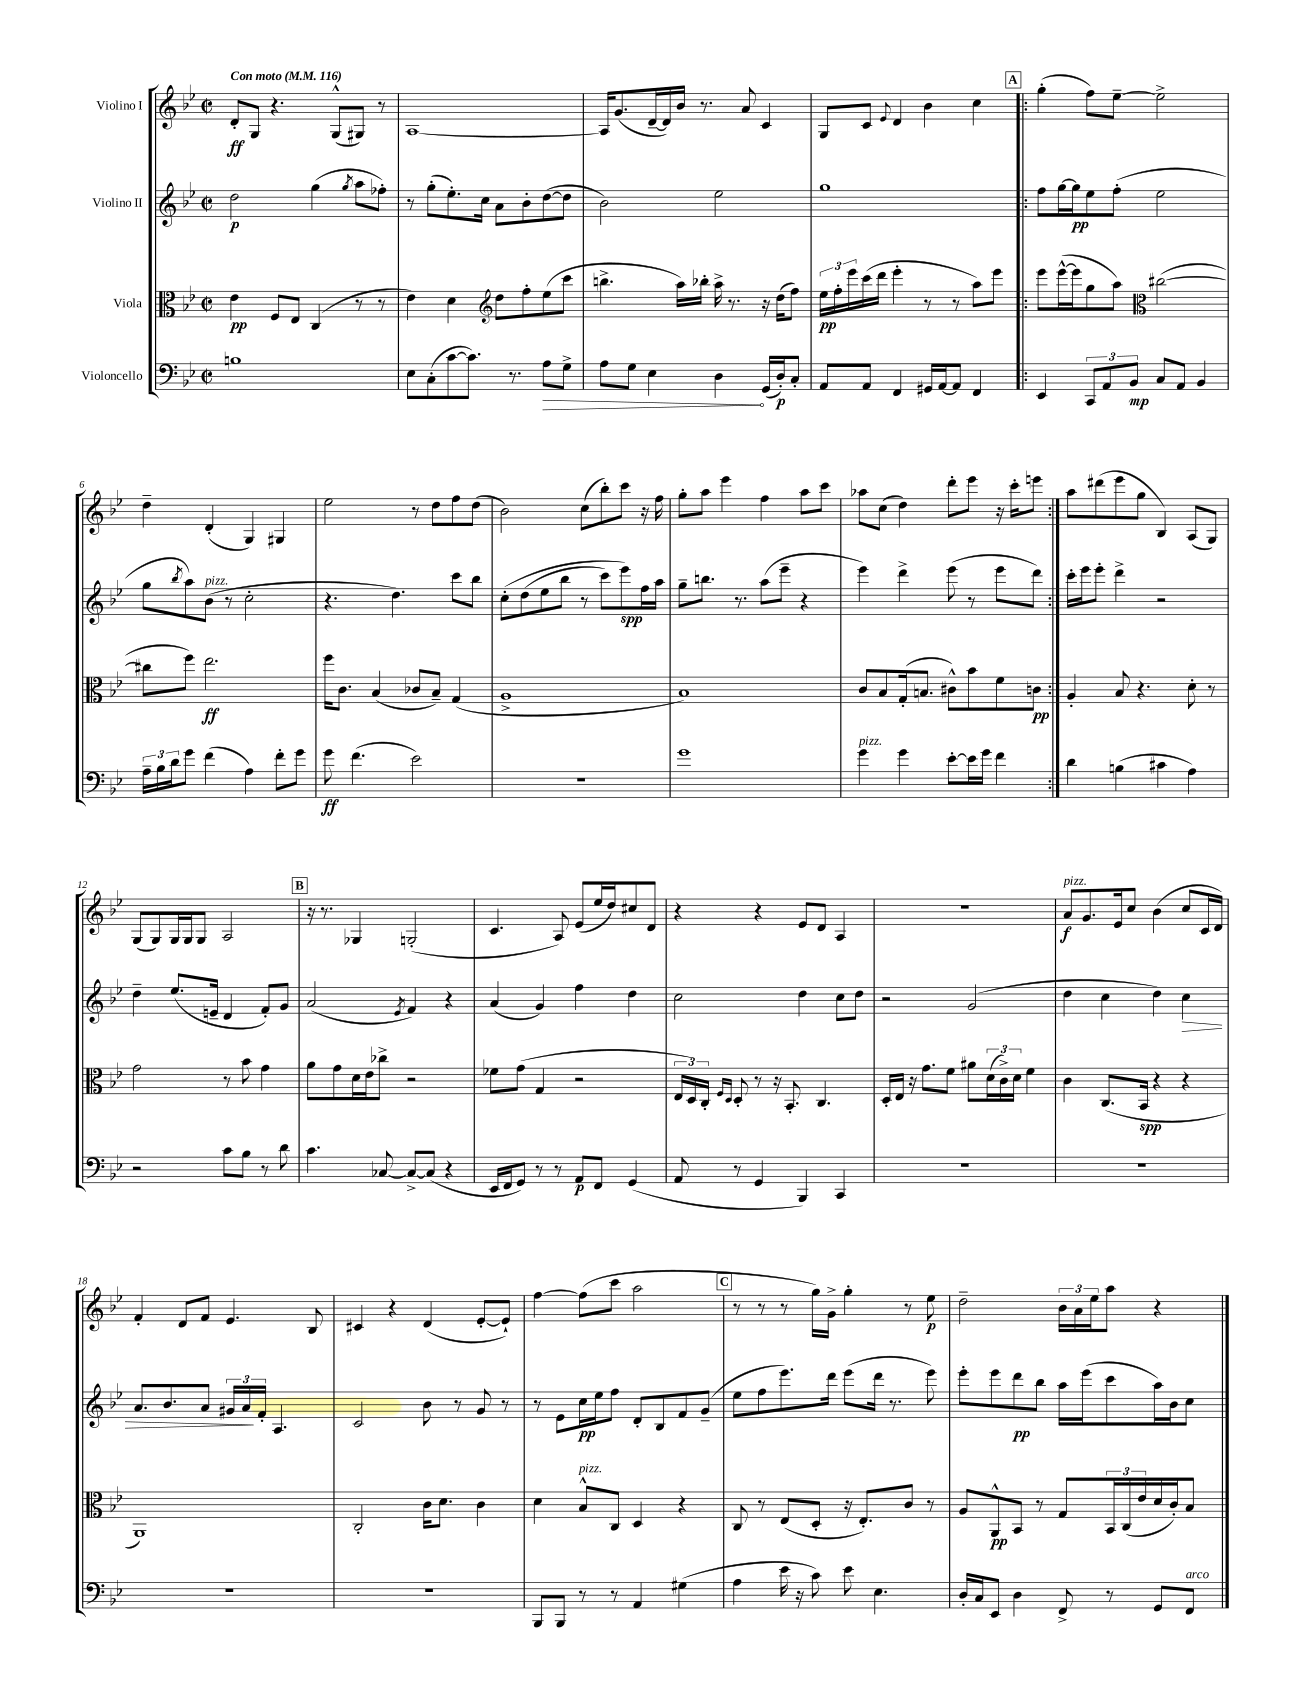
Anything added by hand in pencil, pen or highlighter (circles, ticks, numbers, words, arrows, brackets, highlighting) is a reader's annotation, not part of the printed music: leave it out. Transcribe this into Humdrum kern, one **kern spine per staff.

**kern	**kern	**kern	**kern
*staff4	*staff3	*staff2	*staff1
*clefF4	*clefC3	*clefG2	*clefG2
*k[b-e-]	*k[b-e-]	*k[b-e-]	*k[b-e-]
*M2/2	*M2/2	*M2/2	*M2/2
*met(c|)	*met(c|)	*met(c|)	*met(c|)
*MM116	*MM116	*MM116	*MM116
1B	4e-	2dd	8d'
.	.	.	8G
.	8F	.	4.r
.	8E-	.	.
.	(4C	(4gg	.
.	.	.	(8G^^
.	.	8qgg	.
.	8r	8aa	8G#)
.	8r	8ff-')	8r
=	=	=	=
8E-	4e-)	8r	[1A
(8C'	.	(8gg'	.
[8c	4d	8.ee-')	.
8.c])	.	.	.
.	.	16cc	.
*	*clefG2	*	*
.	8dd	8a	.
8.r	.	.	.
.	8ff'	8b-'	.
8A	(8ee-	([8dd	.
8G^	8ccc	8dd]	.
=	=	=	=
8A	4.bb^	2b-)	16A]
.	.	.	(8.g
8G	.	.	.
4E-	.	.	[16d~
.	.	.	16d])
.	16aa)	.	16b-
.	16bb-'	.	8.r
4D	16aa^	2ee-	.
.	8.r	.	.
.	.	.	8a
(16GG	16r	.	4c
16D')	(16dd	.	.
8C'	8ff)	.	.
=	=	=	=
8AA	24ee-	1gg	8G
.	24ff'	.	.
.	24eee-	.	.
8AA	(16ccc	.	8c
.	16ddd	.	.
.	.	.	8qqe-
4FF	4eee-'	.	4d
16GG#	8r	.	4b-
[16AA	.	.	.
8AA]	8r	.	.
4FF	8aa)	.	4cc
.	8eee-	.	.
=!|:	=!|:	=!|:	=!|:
4EE-	8eee-	8ff	(4gg'
.	([16eee-^^	[16gg	.
.	16eee-]	16gg]	.
12CC	8gg	8ee-	8ff)
12AA	.	.	.
.	8aa)	(8ff'	[8ee-~
12BB-	.	.	.
*	*clefC3	*	*
8C	([2cc#	2ee-	2ee-^]
8AA	.	.	.
4BB-	.	.	.
=	=	=	=
24A~	8cc#]	8gg	4dd~
24B-	.	.	.
24d	.	.	.
.	.	8qbb-	.
8g	8ff)	8aa)	.
(4f	2.ee-	(8b-	(4d'
.	.	8r	.
4A)	.	2cc'	4G)
8f'	.	.	4G#
8g	.	.	.
=	=	=	=
8g	16ff	4.r	2ee-
.	8.c	.	.
(4.f	.	.	.
.	(4B-	.	.
.	.	4.dd)	.
2e-)	8c-	.	8r
.	8B-~)	.	8dd
.	(4G	8ccc	8ff
.	.	8bb-	(8dd
=	=	=	=
1r	1A^	&(8cc'	2b-)
.	.	(8dd	.
.	.	8ee-	.
.	.	8bb-	.
.	.	8r	(8cc
.	.	8ccc)	8bb-')
.	.	8eee-&)	8ccc
.	.	16ff	16r
.	.	16aa	16ff
=	=	=	=
1g	1B-)	8gg~	8gg'
.	.	8.bb	8aa
.	.	.	4eee-
.	.	8.r	.
.	.	(8aa	4ff
.	.	8eee-~	.
.	.	4r	8aa
.	.	.	8ccc
=	=	=	=
4g	8c	4eee-)	8aa-
.	8B-	.	(8cc
4g	(16G'	4ddd^	4dd)
.	8.B	.	.
[8e-'	8c#^^)	(8eee-	8ddd'
16e-]	8b-	8r	8eee-
16g	.	.	.
4f	8f	8eee-	16r
.	.	.	16ccc'
.	8c	8ddd)	8eee
=:|!	=:|!	=:|!	=:|!
4d	4A'	16ccc'	8aa
.	.	16eee-	.
.	.	8eee-'	(8ddd#
(4B	8B-	4ddd^	8eee-
.	4.r	.	8gg
4c#	.	2r	4B-)
4A)	8d'	.	(8A
.	8r	.	8G)
=	=	=	=
2r	2g	4dd~	(8G
.	.	.	8G)
.	.	(8.ee-	16G
.	.	.	16G
.	.	.	8G
.	.	16e~	.
8c	8r	4d	2A
8B-	8b-	.	.
8r	4g	8f')	.
8d	.	8g	.
=	=	=	=
4.c	8a	(2a	16r
.	.	.	8.r
.	8g	.	.
.	16d	.	4G-
.	16e-	.	.
[8C-	8cc-^	.	.
.	.	8qe-	.
8C-^_	2r	4f)	(2G'
(8C-]	.	.	.
4r	.	4r	.
=	=	=	=
16EE-	8f-	(4a	4.c
16FF	.	.	.
8GG)	(8g	.	.
8r	4G	4g)	.
8r	.	.	8A)
8AA	2r	4ff	(8e-
8FF	.	.	16ee-
.	.	.	16dd)
(4GG	.	4dd	8cc#
.	.	.	8d
=	=	=	=
8AA	24E-	2cc	4r
.	24D)	.	.
.	24C'	.	.
.	16qqF	.	.
.	16qqD	.	.
8r	8D'	.	.
4GG	8r	.	4r
.	16r	.	.
.	8.BB-'	.	.
4BBB-)	.	4dd	8e-
.	4.C	.	8d
4CC	.	8cc	4A
.	.	8dd	.
=	=	=	=
1r	16D'	2r	1r
.	16E-	.	.
.	16r	.	.
.	8.g	.	.
.	8f	.	.
.	8a#	(2g	.
.	(24d	.	.
.	24c^)	.	.
.	24d	.	.
.	4f	.	.
=	=	=	=
1r	4c	4dd	8a
.	.	.	8.g
.	(8.C	4cc	.
.	.	.	16e-
.	.	.	8cc
.	16BB-	.	.
.	4r	4dd)	(4b-
.	4r	4cc	8cc
.	.	.	16c
.	.	.	16d)
=	=	=	=
1r	1AA)	8.a	4f'
.	.	8.b-	.
.	.	.	8d
.	.	8a	8f
.	.	24g#	4.e-
.	.	24a	.
.	.	24f'	.
.	.	4.A	.
.	.	.	8B-
=	=	=	=
1r	2C'	2c	4c#
.	.	.	4r
.	16c	8b-	(4d
.	8.d	.	.
.	.	8r	.
.	4c	8g	[8e-'
.	.	8r	8e-`])
=	=	=	=
8BBB-	4d	8r	[4ff
8BBB-	.	8e-	.
8r	8B-^^	16cc	(8ff]
.	.	16ee-	.
8r	8C	8ff	8ccc
4AA	4D	8d'	2aa
.	.	8B-	.
(4G#	4r	8f	.
.	.	(8g~	.
=	=	=	=
4A	8C	8ee-	8r
.	8r	8ff	8r
16e-	(8E-	8.eee-)	8r
16r	.	.	.
8c)	8D'	.	16gg)
.	.	16ddd	16g^
8e-	16r	(8eee-	4gg'
.	8.E-')	.	.
4.E-	.	16ddd	.
.	.	8.r	.
.	8c	.	8r
.	8r	8eee-)	8ee-
=	=	=	=
16D'	8A	8eee-'	2dd~
16C	.	.	.
8EE-	8AA^^	8eee-	.
4D	8BB-	8ddd	.
.	8r	8bb-	.
8FF^	8G	16aa	24b-
.	.	.	24a
.	.	(16eee-	.
.	.	.	24ee-
8r	24BB-	8ccc	8aa
.	(24C	.	.
.	24e-	.	.
8GG	16d	16aa)	4r
.	16c')	16b-	.
8FF	8B-	8cc	.
==	==	==	==
*-	*-	*-	*-
